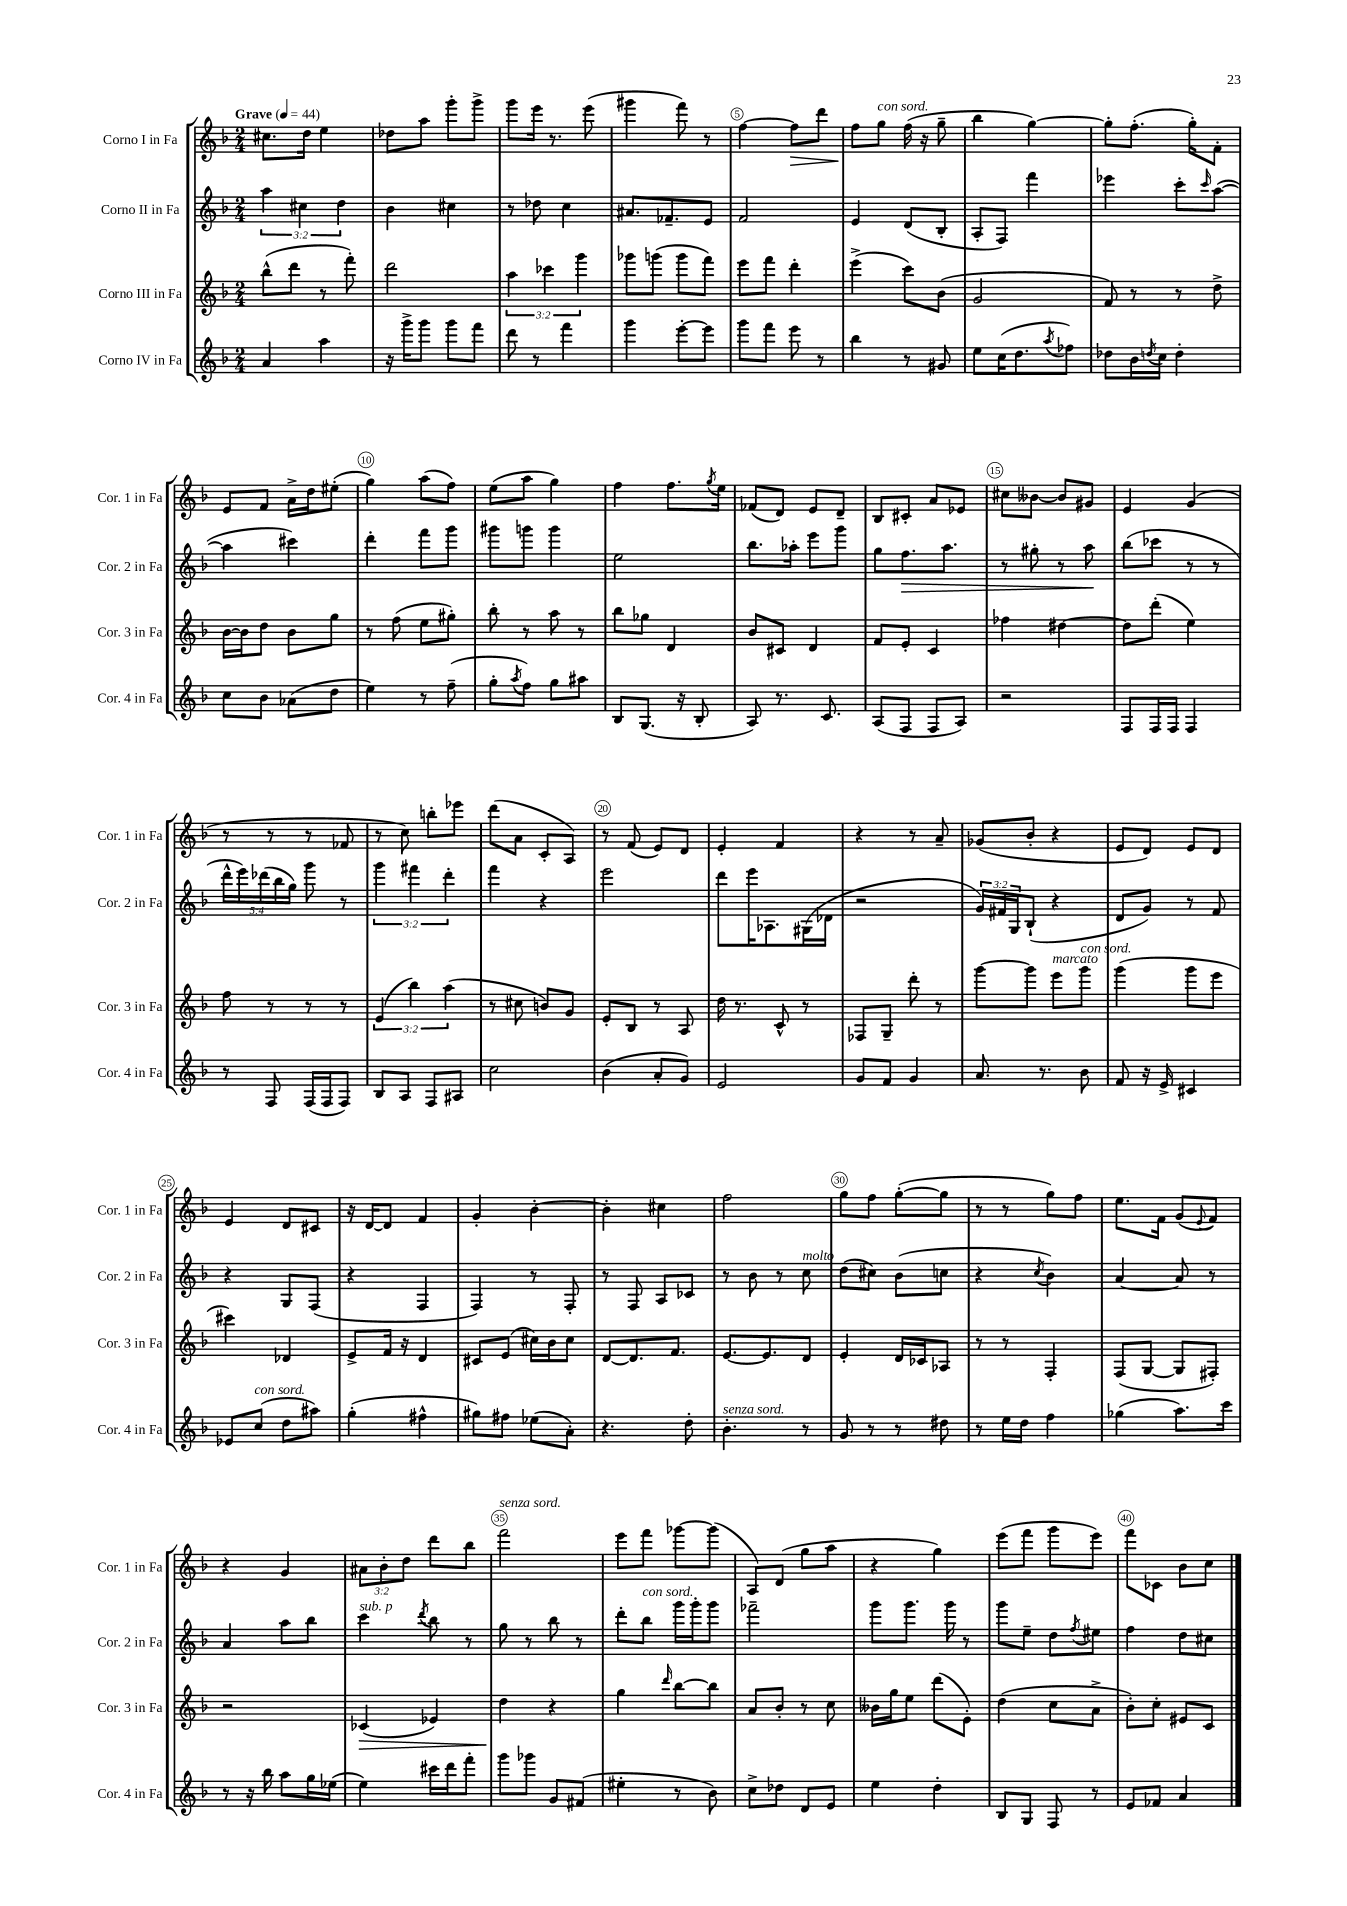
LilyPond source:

<<
\new StaffGroup <<
\new Staff = "s0" \with { instrumentName = "Corno I in Fa" shortInstrumentName = "Cor. 1 in Fa" } {
    \clef treble \key f \major \numericTimeSignature \time 2/4 \override Staff.TupletNumber.text = #tuplet-number::calc-fraction-text \tempo "Grave" 4 = 44
    cis''8. d''16 e''4 |
    des''8 a''8 g'''8-. g'''8-> |
    g'''8 e'''16 r8. e'''8( |
    gis'''4 f'''8) r8 |
    f''4~ f''8\> d'''8 |
    f''8\! g''8^\markup { \italic "con sord." } f''16( r16 g''8-- |
    bes''4 g''4~) |
    g''8-. f''8.-.( g''16-.) f'8-. |
    e'8 f'8 a'16-> d''16 eis''8-.( |
    g''4) a''8( f''8) |
    e''8( a''8 g''4) |
    f''4 f''8. \acciaccatura { g''8 } e''16 |
    fes'8( d'8) e'8 d'8-- |
    bes8 cis'8-. a'8 ees'8 |
    cis''8 beses'8~ beses'8 gis'8 |
    e'4 g'4( |
    r8 r8 r8 fes'8 |
    r8 c''8) b''8-. ees'''8 |
    d'''8( a'8 c'8-. a8) |
    r8 f'8( e'8) d'8 |
    e'4-. f'4 |
    r4 r8 a'8-- |
    ges'8( bes'8-. r4 |
    e'8 d'8) e'8 d'8 |
    e'4 d'8 cis'8 |
    r16 d'16~ d'8 f'4 |
    g'4-. bes'4~-. |
    bes'4-. cis''4 |
    f''2 |
    g''8 f''8 g''8~-.( g''8 |
    r8 r8 g''8) f''8 |
    e''8. f'16 g'8( \appoggiatura { e'8 } f'8) |
    r4 g'4 |
    \tuplet 3/2 { ais'8 bes'8-. d''8 } d'''8 bes''8 |
    f'''2^\markup { \italic "senza sord." } |
    e'''8 f'''8 ges'''8~ ges'''8( |
    a8) d'8( g''8 a''8 |
    r4 g''4) |
    e'''8( f'''8 g'''8 e'''8) |
    f'''8 ces'8 bes'8 c''8 \bar "|." |
}
\new Staff = "s1" \with { instrumentName = "Corno II in Fa" shortInstrumentName = "Cor. 2 in Fa" } {
    \clef treble \key f \major \numericTimeSignature \time 2/4 \override Staff.TupletNumber.text = #tuplet-number::calc-fraction-text
    \tuplet 3/2 { a''4 cis''4 d''4 } |
    bes'4 cis''4 |
    r8 des''8 c''4 |
    ais'8. fes'8.-- e'8 |
    f'2 |
    e'4 d'8( bes8-. |
    a8-. f8) f'''4 |
    ees'''4 c'''8-. \grace { c'''16 } a''8~( |
    a''4 cis'''4) |
    d'''4-. f'''8 g'''8 |
    gis'''8 g'''8 g'''4 |
    e''2 |
    bes''8. aes''16-. e'''8 g'''8 |
    g''8 f''8.\> a''8. |
    r8 gis''8-. r8 a''8\! |
    bes''8( ces'''8 r8 r8 |
    \tuplet 5/4 { d'''16-^ e'''16) des'''16( bes''16 g''16) } g'''8 r8 |
    \tuplet 3/2 { g'''4 fis'''4 d'''4-. } |
    f'''4 r4 |
    e'''2 |
    d'''8 e'''16 aes8. gis16( des'16 |
    r2 |
    \tuplet 3/2 { g'16) fis'16 g16 } bes8-!( r4 |
    d'8 g'8) r8 f'8 |
    r4 g8 f8( |
    r4 f4 |
    f4) r8 f8-. |
    r8 f8 a8 ces'8 |
    r8 bes'8 r8 c''8^\markup { \italic "molto" } |
    d''8( cis''8) bes'8( c''8 |
    r4 \acciaccatura { c''8 } bes'4) |
    a'4~ a'8 r8 |
    a'4 a''8 bes''8 |
    c'''4^\markup { \italic "sub. p" } \acciaccatura { d'''8 } bes''8 r8 |
    g''8 r8 bes''8 r8 |
    d'''8-. bes''8^\markup { \italic "con sord." } g'''16 g'''16-. g'''8 |
    fes'''2-- |
    g'''8 g'''8. g'''16 r8 |
    g'''8 e''8-- d''8 \acciaccatura { f''8 } eis''8 |
    f''4 d''8 cis''8 \bar "|." |
}
\new Staff = "s2" \with { instrumentName = "Corno III in Fa" shortInstrumentName = "Cor. 3 in Fa" } {
    \clef treble \key f \major \numericTimeSignature \time 2/4 \override Staff.TupletNumber.text = #tuplet-number::calc-fraction-text
    bes''8-^( d'''8 r8 f'''8-.) |
    d'''2 |
    \tuplet 3/2 { a''4 ces'''4 g'''4 } |
    ges'''8 g'''8( g'''8 f'''8) |
    e'''8 f'''8 d'''4-. |
    e'''4->( c'''8) bes'8( |
    g'2 |
    f'8) r8 r8 d''8-> |
    bes'16~ bes'16 d''8 bes'8 g''8 |
    r8 f''8( e''8 gis''8-.) |
    bes''8-. r8 a''8 r8 |
    bes''8 ges''8 d'4 |
    bes'8 cis'8 d'4 |
    f'8 e'8-. c'4 |
    fes''4 dis''4~ |
    dis''8 d'''8-.( e''4) |
    f''8 r8 r8 r8 |
    \tuplet 3/2 { e'4( bes''4) a''4( } |
    r8 cis''8 b'8) g'8 |
    e'8-. bes8 r8 a8 |
    d''16 r8. c'8-^ r8 |
    fes8 g8-- d'''8-. r8 |
    g'''8~ g'''8 e'''8^\markup { \italic "marcato" } g'''8^\markup { \italic "con sord." } |
    g'''4( g'''8 e'''8 |
    cis'''4) des'4 |
    e'8-> f'16 r16 d'4 |
    cis'8 e'8( cis''16) bes'16 cis''8 |
    d'8~ d'8. f'8. |
    e'8.~ e'8. d'8 |
    e'4-. d'16 ces'16 aes8 |
    r8 r8 f4-. |
    f8( g8~ g8 fis8-.) |
    r2 |
    ces'4\>( ees'4) |
    d''4\! r4 |
    g''4 \grace { d'''16 } bes''8~ bes''8 |
    a'8 bes'8-. r8 c''8 |
    beses'16 g''16 e''8 d'''8( e'8-.) |
    d''4( c''8 a'8-> |
    bes'8-.) c''8-. eis'8 c'8 \bar "|." |
}
\new Staff = "s3" \with { instrumentName = "Corno IV in Fa" shortInstrumentName = "Cor. 4 in Fa" } {
    \clef treble \key f \major \numericTimeSignature \time 2/4
    a'4 a''4 |
    r16 g'''16-> g'''8 g'''8 f'''8 |
    d'''8 r8 f'''4 |
    g'''4 e'''8~-. e'''8 |
    g'''8 f'''8 e'''8 r8 |
    bes''4 r8 gis'8 |
    e''8 c''16( d''8. \acciaccatura { a''8 } fes''8) |
    des''8 bes'16 \acciaccatura { d''8 } c''16 d''4-. |
    c''8 bes'8 aes'8( d''8 |
    e''4) r8 f''8--( |
    g''8-. \acciaccatura { a''8 } f''8) g''8 ais''8 |
    bes8 g8.( r16 bes8-. |
    a8) r8. c'8. |
    a8( f8 f8 a8) |
    r2 |
    f8 f16 f16 f4 |
    r8 f8 f16( f16 f8) |
    bes8 a8 f8 ais8 |
    c''2 |
    bes'4( a'8-. g'8) |
    e'2 |
    g'8 f'8 g'4 |
    a'8. r8. bes'8 |
    f'8 r16 e'16-> cis'4 |
    ees'8 c''8^\markup { \italic "con sord." }( d''8 ais''8) |
    g''4-.( fis''4-^ |
    gis''8) fis''8 ees''8( a'8-.) |
    r4. d''8-. |
    bes'4.-.^\markup { \italic "senza sord." } r8 |
    g'8 r8 r8 dis''8 |
    r8 e''16 d''16 f''4 |
    ges''4( a''8.) c'''16 |
    r8 r16 bes''16 a''8 g''16 ees''16( |
    e''4) cis'''16 d'''16 f'''8-. |
    g'''8 ges'''8 g'8 fis'8( |
    eis''4-. r8 bes'8) |
    c''8-> des''8 d'8 e'8 |
    e''4 d''4-. |
    bes8 g8 f8 r8 |
    e'8 fes'8 a'4 \bar "|." |
}
>>
>>
\layout { \context { \Score \override BarNumber.break-visibility = ##(#f #t #t) barNumberVisibility = #(every-nth-bar-number-visible 5) \override BarNumber.stencil = #(make-stencil-circler 0.1 0.3 ly:text-interface::print) } }
